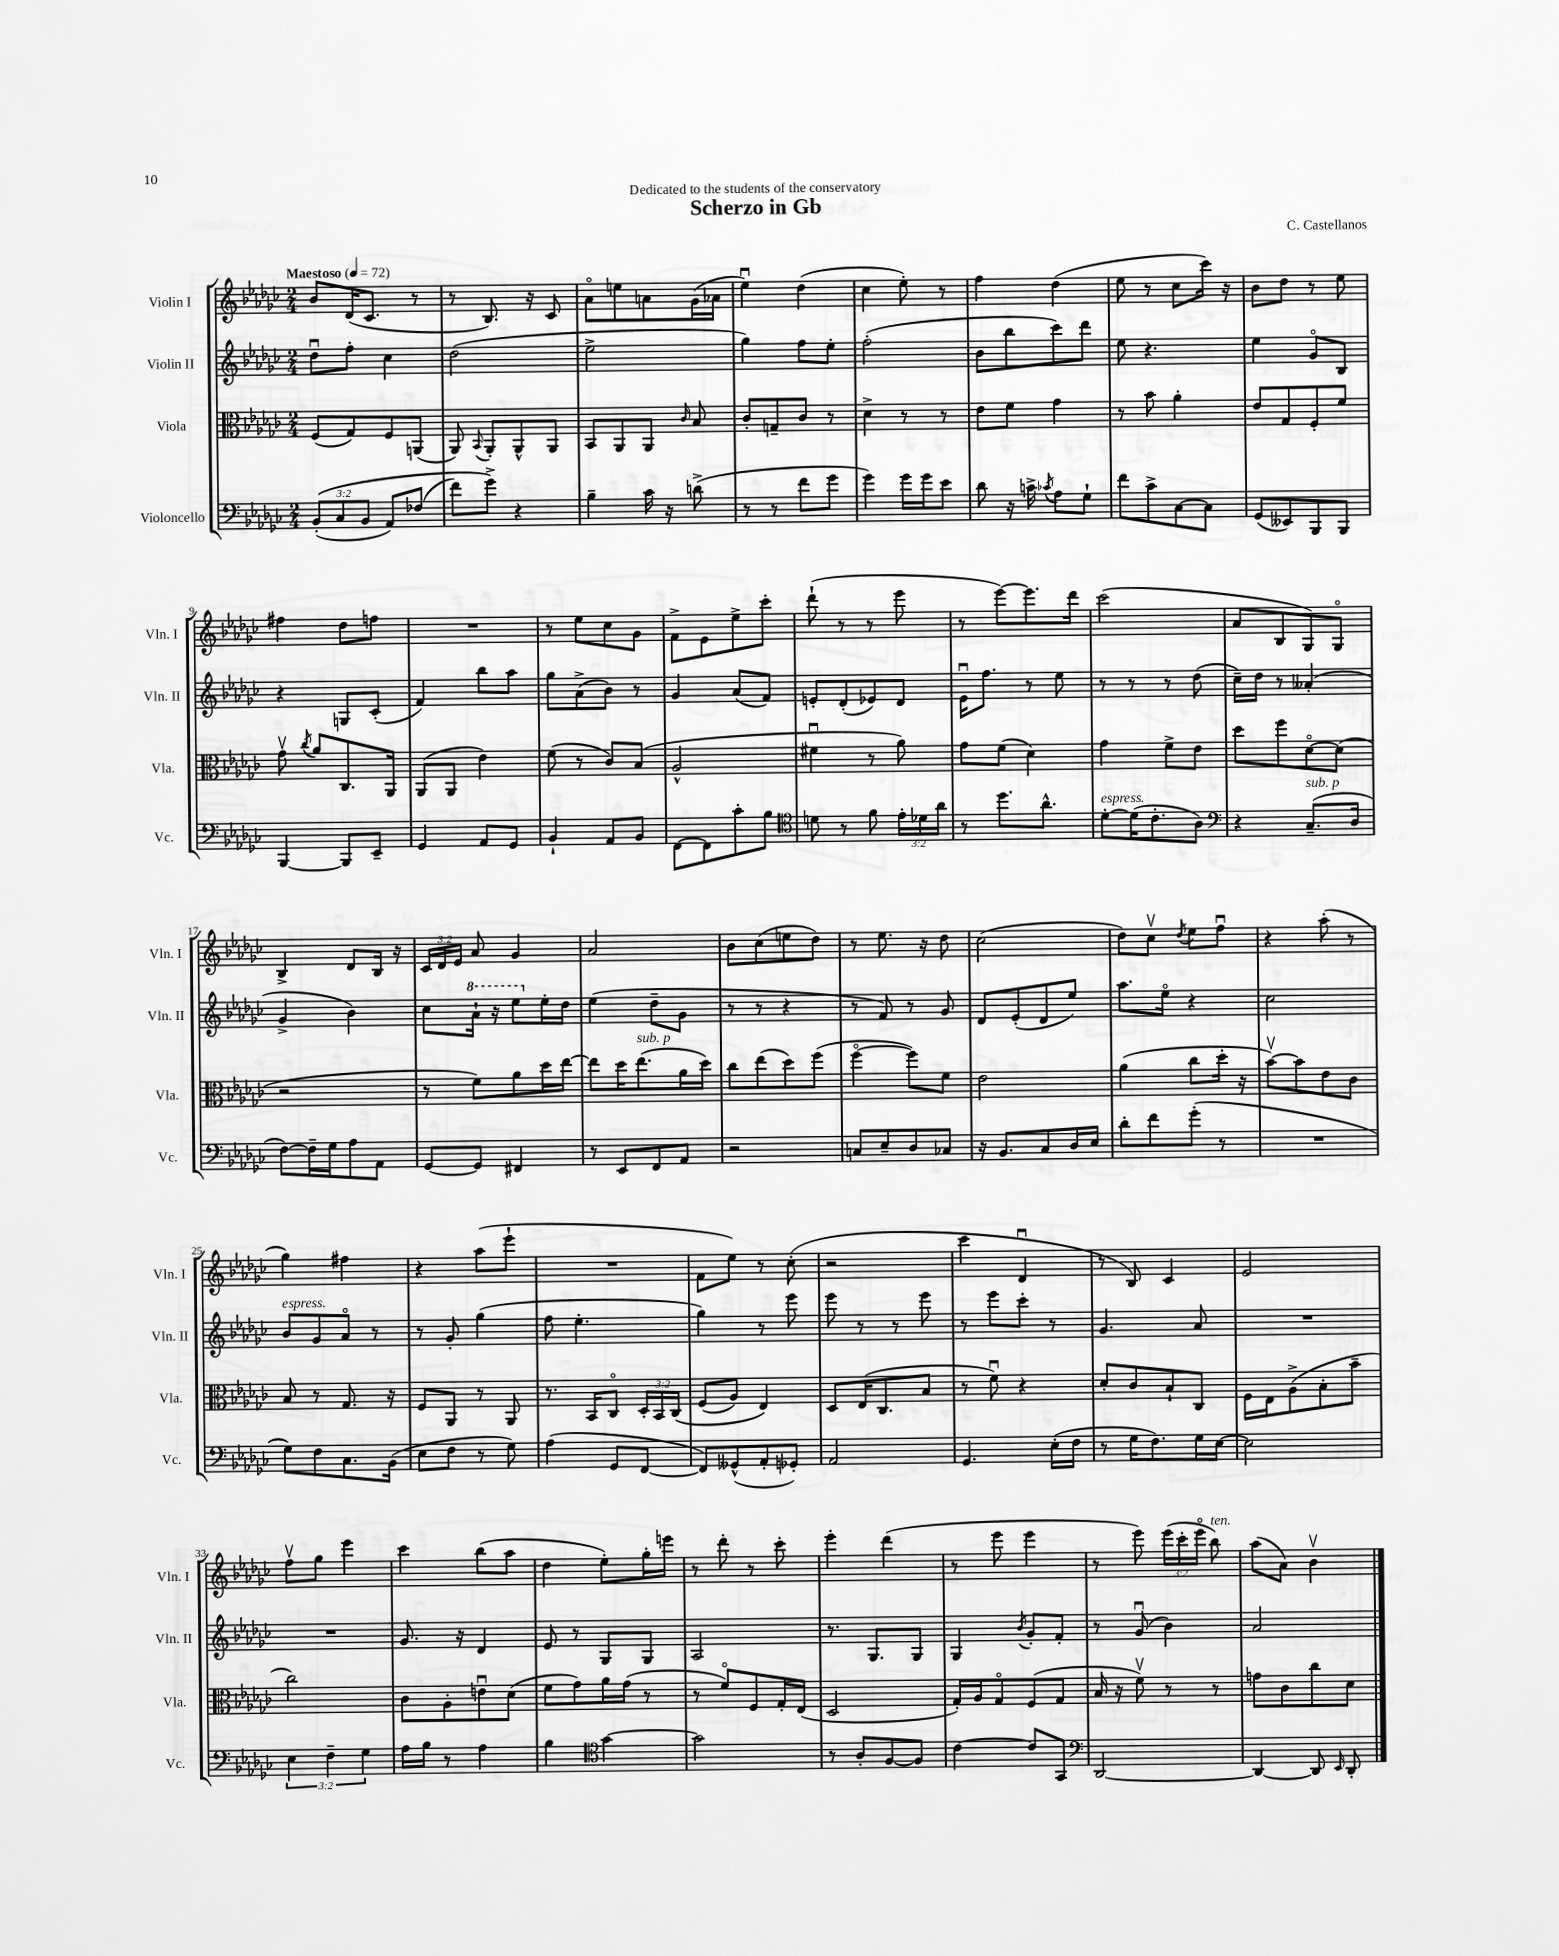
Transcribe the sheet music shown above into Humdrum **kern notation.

**kern	**kern	**kern	**kern
*staff4	*staff3	*staff2	*staff1
*clefF4	*clefC3	*clefG2	*clefG2
*k[b-e-a-d-g-c-]	*k[b-e-a-d-g-c-]	*k[b-e-a-d-g-c-]	*k[b-e-a-d-g-c-]
*M2/4	*M2/4	*M2/4	*M2/4
*MM72	*MM72	*MM72	*MM72
&((12BB-'	(8F	8dd-u	8b-
12C-	.	.	.
.	8G-)	8ff'	(16d-
12BB-	.	.	.
.	.	.	8.c-
8AA-)	8F	4cc-	.
(8F-	(8AA	.	8r
=	=	=	=
8f)	8AA-)	(2dd-	8r
.	8qqBB-	.	.
8g-^&)	8AA-'	.	8.B-)
4r	8AA-^^	.	.
.	.	.	16r
.	8AA-	.	8c-
=	=	=	=
4B-~	8BB-	2ee-^	8a-o
.	8AA-	.	8ee
16c-	8AA-	.	8a
16r	.	.	.
.	16qqc-	.	.
(8d^	8B-	.	(16g-
.	.	.	16a-
=	=	=	=
8r	8c-'	4gg-)	4ee-u)
8r	8G~	.	.
8f	8c-	8ff	(4dd-
8g-	8r	8ee-'	.
=	=	=	=
4g-)	4d-^	(2ff'	4cc-
16g-	8r	.	8ee-')
16g-	.	.	.
8e-	8r	.	8r
=	=	=	=
8d-	8e-	8b-	4ff
16r	8f	8bb-	.
16c^	.	.	.
8qc-	.	.	.
8A-	4g-	8ccc-)	(4dd-
8G-`	.	8ddd-	.
=	=	=	=
8f	8r	8ee-	8ee-
8c-^	8b-	4.r	8r
[8C-	4a-'	.	8cc-
8C-]	.	.	16ccc-)
.	.	.	16r
=	=	=	=
(8GG-	8e-	4ee-	8b-
8EE--)	8G-	.	8dd-
8BBB-	8F'	8g-o	8r
8BBB-	8f	8B-	8ee-
=	=	=	=
[4BBB-	8g-v	4r	4ff#
.	8qcc-	.	.
.	8a-	.	.
8BBB-]	8.C-	8G	8dd-
8EE-~	.	(8c-'	8ff
.	16AA-	.	.
=	=	=	=
4GG-	(8AA-	4f)	2r
.	8AA-	.	.
8AA-	4e-)	8bb-	.
8GG-	.	8aa-	.
=	=	=	=
4BB-`	(8f	8gg-	8r
.	8r	(8a-^	8ee-
8AA-	8c-)	8b-)	8cc-
8BB-	(8B-	8r	8g-
=	=	=	=
[8FF	2A-^^	4g-	8f^
8FF]	.	.	8e-
8c-'	.	(8a-	8ee-^
8B-	.	8f)	8ccc-'
=	=	=	=
*clefC4	*	*	*
8d	4f#u	8e'	(8ddd-`
8r	.	(8d-'	8r
8f	8r	8e-)	8r
24e-'	8a-)	8d-	8eee-
24d-	.	.	.
24a-	.	.	.
=	=	=	=
8r	8g-	16e-u	8r
.	.	8.ff	.
8.dd-	(8f	.	[8eee-)
.	4d-)	8r	8.eee-]
8.a-^^	.	.	.
.	.	8ee-	.
.	.	.	16ddd-
=	=	=	=
[8d-'	4g-	8r	(2ccc-
(16d-]	.	8r	.
8.c-'	.	.	.
.	8f^	8r	.
8A-)	8e-	(8dd-	.
=	=	=	=
*clefF4	*	*	*
4r	8dd-	16cc-~)	8a-
.	.	16dd-	.
.	8ff	8r	8B-
(8.C-~	[8d-o	(4a--'	8G-)
.	(8d-]	.	8G-o
16D-	.	.	.
=	=	=	=
[8F)	2r	4g-^	4B-^
16F~]	.	.	.
16G-	.	.	.
8A-	.	4b-)	8d-
8AA-	.	.	16B-
.	.	.	16r
=	=	=	=
[8GG-	8r	8cc-	24c-
.	.	.	24d-
.	.	.	24e-
8GG-]	8f)	16aa-`	8a-
.	.	16r	.
4FF#	8a-	8eee-	4g-
.	16dd-	16ee-'	.
.	[16ee-	16dd-	.
=	=	=	=
8r	8ee-]	(4ee-	2a-
8EE-	16dd-	.	.
.	(8.ee-	.	.
8FF	.	8dd-~	.
8AA-	16a-	8g-	.
.	16dd-)	.	.
=	=	=	=
2r	8cc-	8r	8b-
.	(8ee-	8r	(8cc-
.	8dd-)	4r	8ee
.	(8ff	.	8dd-)
=	=	=	=
8C	[4ffo	8r	8r
8E-~	.	8f)	8.ee-
8D-	8ff])	8r	.
.	.	.	16r
8C-	8f	8g-	8dd-
=	=	=	=
16r	2e-	8d-	(2cc-
8.BB-	.	.	.
.	.	(8e-'	.
8C-	.	8d-	.
16D-	.	8ee-)	.
16E-	.	.	.
=	=	=	=
8d-'	(4a-	8.aa-	8dd-)
8f	.	.	8cc-v
.	.	16ee-o	.
.	.	.	8qdd-
(8g-'	8cc-	4r	8ee-
8r	16dd-'	.	8ffu
.	16r	.	.
=	=	=	=
2r	[8b-v)	2cc-	4r
.	8b-]	.	.
.	8e-	.	(8aa-'
.	8c-	.	8r
=	=	=	=
8G-)	8B-	8b-	4gg-)
8F	8r	8g-	.
8.C-	8.G-	8a-o	4ff#
.	.	8r	.
(16BB-	16r	.	.
=	=	=	=
8E-	8F	8r	4r
8F	8AA-	8g-'	.
8r	8r	(4gg-	(8aa-
8G-)	8AA-	.	8eee-`
=	=	=	=
(4A-	8.r	8ff	2r
.	.	4.ee-'	.
.	16BB-	.	.
8GG-	8C-o	.	.
[8FF	24D-'	.	.
.	24BB-	.	.
.	&(24C-	.	.
=	=	=	=
8FF])	(8F	4gg-)	8f
(8GG--^^	8A-)	.	8ee-)
8AA-'	4E-&)	8r	8r
8GG-')	.	8eee-	(8cc-'
=	=	=	=
2AA-	8D-	8eee-	2r
.	(16E-	8r	.
.	8.C-	.	.
.	.	8r	.
.	8B-	8eee-	.
=	=	=	=
4.GG-	8r	8r	4ccc-
.	8fu)	8eee-	.
.	4r	8ccc-'	4d-u
(16E-'	.	8r	.
16F	.	.	.
=	=	=	=
8r	8d-'	4.g-	8r
16G-	8c-	.	8B-)
8.F)	.	.	.
.	8B-`	.	4c-
16G-	8C-	8a-	.
[16E-	.	.	.
=	=	=	=
2E-]	16F	2r	2e-
.	16E-	.	.
.	(8A-^	.	.
.	8B-'	.	.
.	8b-~	.	.
=	=	=	=
6E-	2cc-)	2r	8ffv
.	.	.	8gg-
6F~	.	.	.
.	.	.	4eee-
6G-	.	.	.
=	=	=	=
16A-	8c-	8.g-	4ccc-
16B-	.	.	.
8r	8A-'	.	.
.	.	16r	.
4A-	8eu	4d-	(8bb-
.	(8d-	.	8aa-
=	=	=	=
4B-	8f	8e-	4dd-
.	8g-)	8r	.
*clefC4	*	*	*
[4g-	16a-	8G-	8ee-')
.	(16g-	.	.
.	8r	8G-	16gg-'
.	.	.	16eee
=	=	=	=
2g-]	8r	2A-	8r
.	8fo)	.	8ddd-'
.	8F	.	8r
.	16G-'	.	8ccc-'
.	(16E-	.	.
=	=	=	=
8r	2D-	8.r	4eee-'
8A-'	.	.	.
.	.	8.G-	.
[8F	.	.	(4ddd-
8F]	.	8G-	.
=	=	=	=
[4c-	16G-')	4G-	8r
.	16A-	.	.
.	8G-o	.	8eee-
.	.	8qb-	.
8c-]	(8F	8g-'	4eee-
8GG-	8G-	8f'	.
=	=	=	=
*clefF4	*	*	*
[2DD-	16B-	8r	8r
.	16r	.	.
.	8fv)	(8g-u	8eee-)
.	8r	4b-)	(24eee-
.	.	.	24ccc-'
.	.	.	24eee-o
.	8r	.	8bb-)
=	=	=	=
4DD-_	8g	2a-	(8aa-
.	8c-	.	8a-)
8DD-]	8cc-	.	4b-v
16qqEE-	.	.	.
8DD-'	8d-	.	.
==	==	==	==
*-	*-	*-	*-
